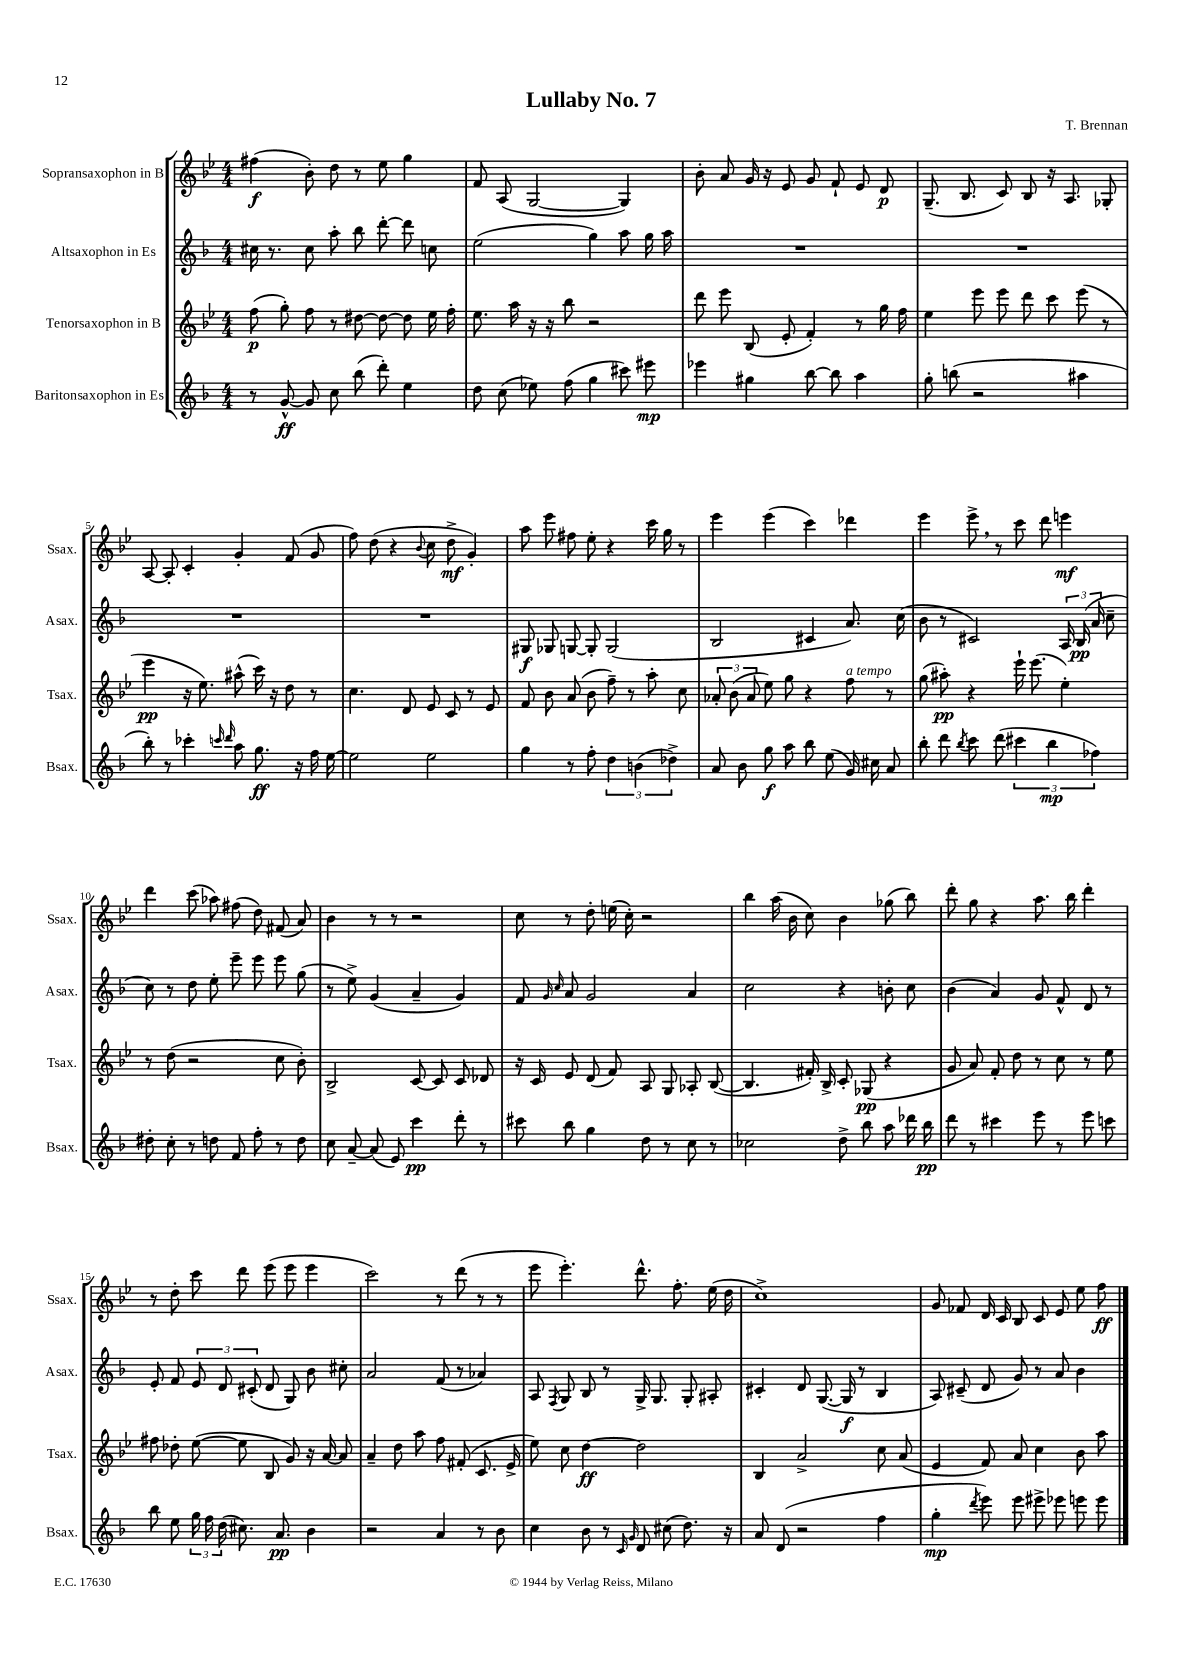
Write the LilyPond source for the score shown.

\header { title = "Lullaby No. 7" composer = "T. Brennan" }
<<
\new StaffGroup <<
\new Staff = "s0" \with { instrumentName = "Sopransaxophon in B" shortInstrumentName = "Ssax." } {
    \clef treble \key bes \major \numericTimeSignature \time 4/4
    \autoBeamOff fis''4\f( bes'8-.) d''8 r8 ees''8 g''4 |
    f'8 a8( g2~ g4) |
    bes'8-. a'8 g'16 r16 ees'8 g'8 f'8-! ees'8 d'8\p |
    g8.--( bes8. c'8) bes8 r16 a8. ges8-. |
    a8~ a8-. c'4-. g'4-. f'8( g'8 |
    f''8) d''8( r4 \appoggiatura { bes'8 } c''8 d''8->\mf g'4-.) |
    a''8 ees'''8 fis''8 ees''8-. r4 c'''16 g''16 r8 |
    ees'''4 ees'''4( c'''4) des'''4 |
    ees'''4 ees'''8-> \breathe r8 c'''8 d'''8 e'''4\mf |
    d'''4 c'''8( aes''8) fis''8( d''8) fis'8( a'8) |
    bes'4 r8 r8 r2 |
    c''8 r8 d''8-. e''16( c''16-.) r2 |
    bes''4 a''16( bes'16 c''8) bes'4 ges''8( bes''8) |
    d'''8-. g''8 r4 a''8. bes''16 d'''4-. |
    r8 d''8-. c'''8 d'''8 ees'''8( ees'''8 ees'''4 |
    c'''2) r8 d'''8( r8 r8 |
    ees'''8 ees'''4.-.) d'''8.-^ f''8.-. ees''16( d''16 |
    c''1->) |
    g'8 fes'8 d'16 c'16 bes8 c'8 ees'8 ees''8 f''8\ff \bar "|." |
}
\new Staff = "s1" \with { instrumentName = "Altsaxophon in Es" shortInstrumentName = "Asax." } {
    \clef treble \key f \major \numericTimeSignature \time 4/4
    \autoBeamOff cis''16 r8. cis''8 a''8-. bes''8 d'''8~-. d'''8 c''8 |
    e''2( g''4) a''8 g''16 a''16 |
    R1 |
    R1 |
    R1 |
    R1 |
    gis8\f ges8 g8~ g8-. g2( |
    bes2 cis'4 a'8.) c''16( |
    bes'8 r8 cis'2) \tuplet 3/2 { a16 bes16\pp( a'16 } c''8-- |
    c''8) r8 d''8 e''8-. e'''8-- e'''8 e'''8 g''8( |
    r8 e''8->) g'4( a'4-- g'4) |
    f'8 \grace { g'16 c''16 } a'8 g'2 a'4 |
    c''2 r4 b'8-. c''8 |
    bes'4( a'4) g'8 f'8-^ d'8 r8 |
    e'8-. f'8 \tuplet 3/2 { e'8 d'8 cis'8-.( } d'8 g8) bes'8 cis''8-. |
    a'2 f'8( r8 aes'4) |
    a8 \acciaccatura { f8 } g8 bes8 r8 g16-> g8. g8-. ais8-. |
    cis'4-. d'8 g8.~( g16\f r8 bes4 |
    a8) cis'8--( d'8 g'8) r8 a'8 bes'4 \bar "|." |
}
\new Staff = "s2" \with { instrumentName = "Tenorsaxophon in B" shortInstrumentName = "Tsax." } {
    \clef treble \key bes \major \numericTimeSignature \time 4/4
    \autoBeamOff f''8\p( g''8-.) f''8 r8 dis''8~ dis''8~ dis''8 ees''16 f''16-. |
    ees''8. a''16 r16 r16 bes''8 r2 |
    d'''8 ees'''8 bes8( ees'8-. f'4-.) r8 g''16 f''16 |
    ees''4 ees'''8 ees'''8 d'''8 c'''8 ees'''8( r8 |
    ees'''4\pp r16 ees''8.) ais''8-^( c'''16) r16 d''8 r8 |
    c''4. d'8 ees'8 c'8 r8 ees'8 |
    f'8 bes'8 a'8( bes'8 f''8--) r8 a''8-. c''8 |
    \tuplet 3/2 { aes'8-. bes'8( aes'8 } ees''8) g''8 r4 f''8^\markup { \italic "a tempo" } r8 |
    g''8( ais''8-.\pp) r4 ees'''16-! ees'''8.( ees''4-.) |
    r8 d''8( r2 c''8 bes'8-.) |
    bes2-> c'8~ c'8 c'8 des'8 |
    r16 c'16 ees'8 d'8( f'8) a8 g8 aes8-. bes8~( |
    bes4. fis'16-.) bes16-> c'8-. ges8\pp( r4 |
    g'8 a'8) f'8-. d''8 r8 c''8 r8 ees''8 |
    fis''8 des''8-. ees''8~( ees''8 bes8 g'8) r16 a'16~ a'8 |
    a'4-- d''8 a''8 f''8 fis'8-.( c'8. ees'16-> |
    ees''8) c''8 d''4~\ff d''2 |
    bes4 a'2-> c''8 a'8( |
    ees'4 f'8) a'8 c''4 bes'8 a''8 \bar "|." |
}
\new Staff = "s3" \with { instrumentName = "Baritonsaxophon in Es" shortInstrumentName = "Bsax." } {
    \clef treble \key f \major \numericTimeSignature \time 4/4
    \autoBeamOff r8 g'8~-^\ff g'8 c''8 bes''8( d'''8-.) e''4 |
    d''8 c''8( ees''8) f''8( g''4 cis'''8) eis'''8\mp |
    ees'''4 gis''4 bes''8~ bes''8 a''4 |
    g''8-. b''8( r2 ais''4 |
    bes''8-.) r8 ces'''4-. \grace { c'''16 d'''16 } a''8 g''8.\ff r16 f''16 e''16~ |
    e''2 e''2 |
    g''4 r8 f''8-. \tuplet 3/2 { d''4 b'4( des''4->) } |
    a'8 bes'8 g''8\f a''8 bes''8 e''8( g'16) cis''16 a'8 |
    bes''8-. d'''8 \acciaccatura { bes''8 } c'''8 d'''8( \tuplet 3/2 { cis'''4 bes''4\mp fes''4) } |
    dis''8-. c''8-. r8 d''8 f'8 f''8-. r8 d''8 |
    c''8 a'8~-- a'8( e'8) c'''4\pp d'''8-. r8 |
    cis'''8 bes''8 g''4 d''8 r8 c''8 r8 |
    ces''2 d''8-> bes''8 a''8 des'''16 bes''16\pp |
    d'''8 r8 cis'''4 e'''8 r8 e'''8 c'''8 |
    bes''8 e''8 \tuplet 3/2 { g''16 f''16 d''16( } cis''8.) a'8.\pp bes'4 |
    r2 a'4 r8 bes'8 |
    c''4 bes'8 r8 \grace { c'16 g'16 } d'8 cis''8( d''8.) r16 |
    a'8 d'8( r2 f''4 |
    g''4-.\mp \acciaccatura { d'''8 } e'''8) e'''8 eis'''8-> ees'''8 e'''8 e'''8 \bar "|." |
}
>>
>>
